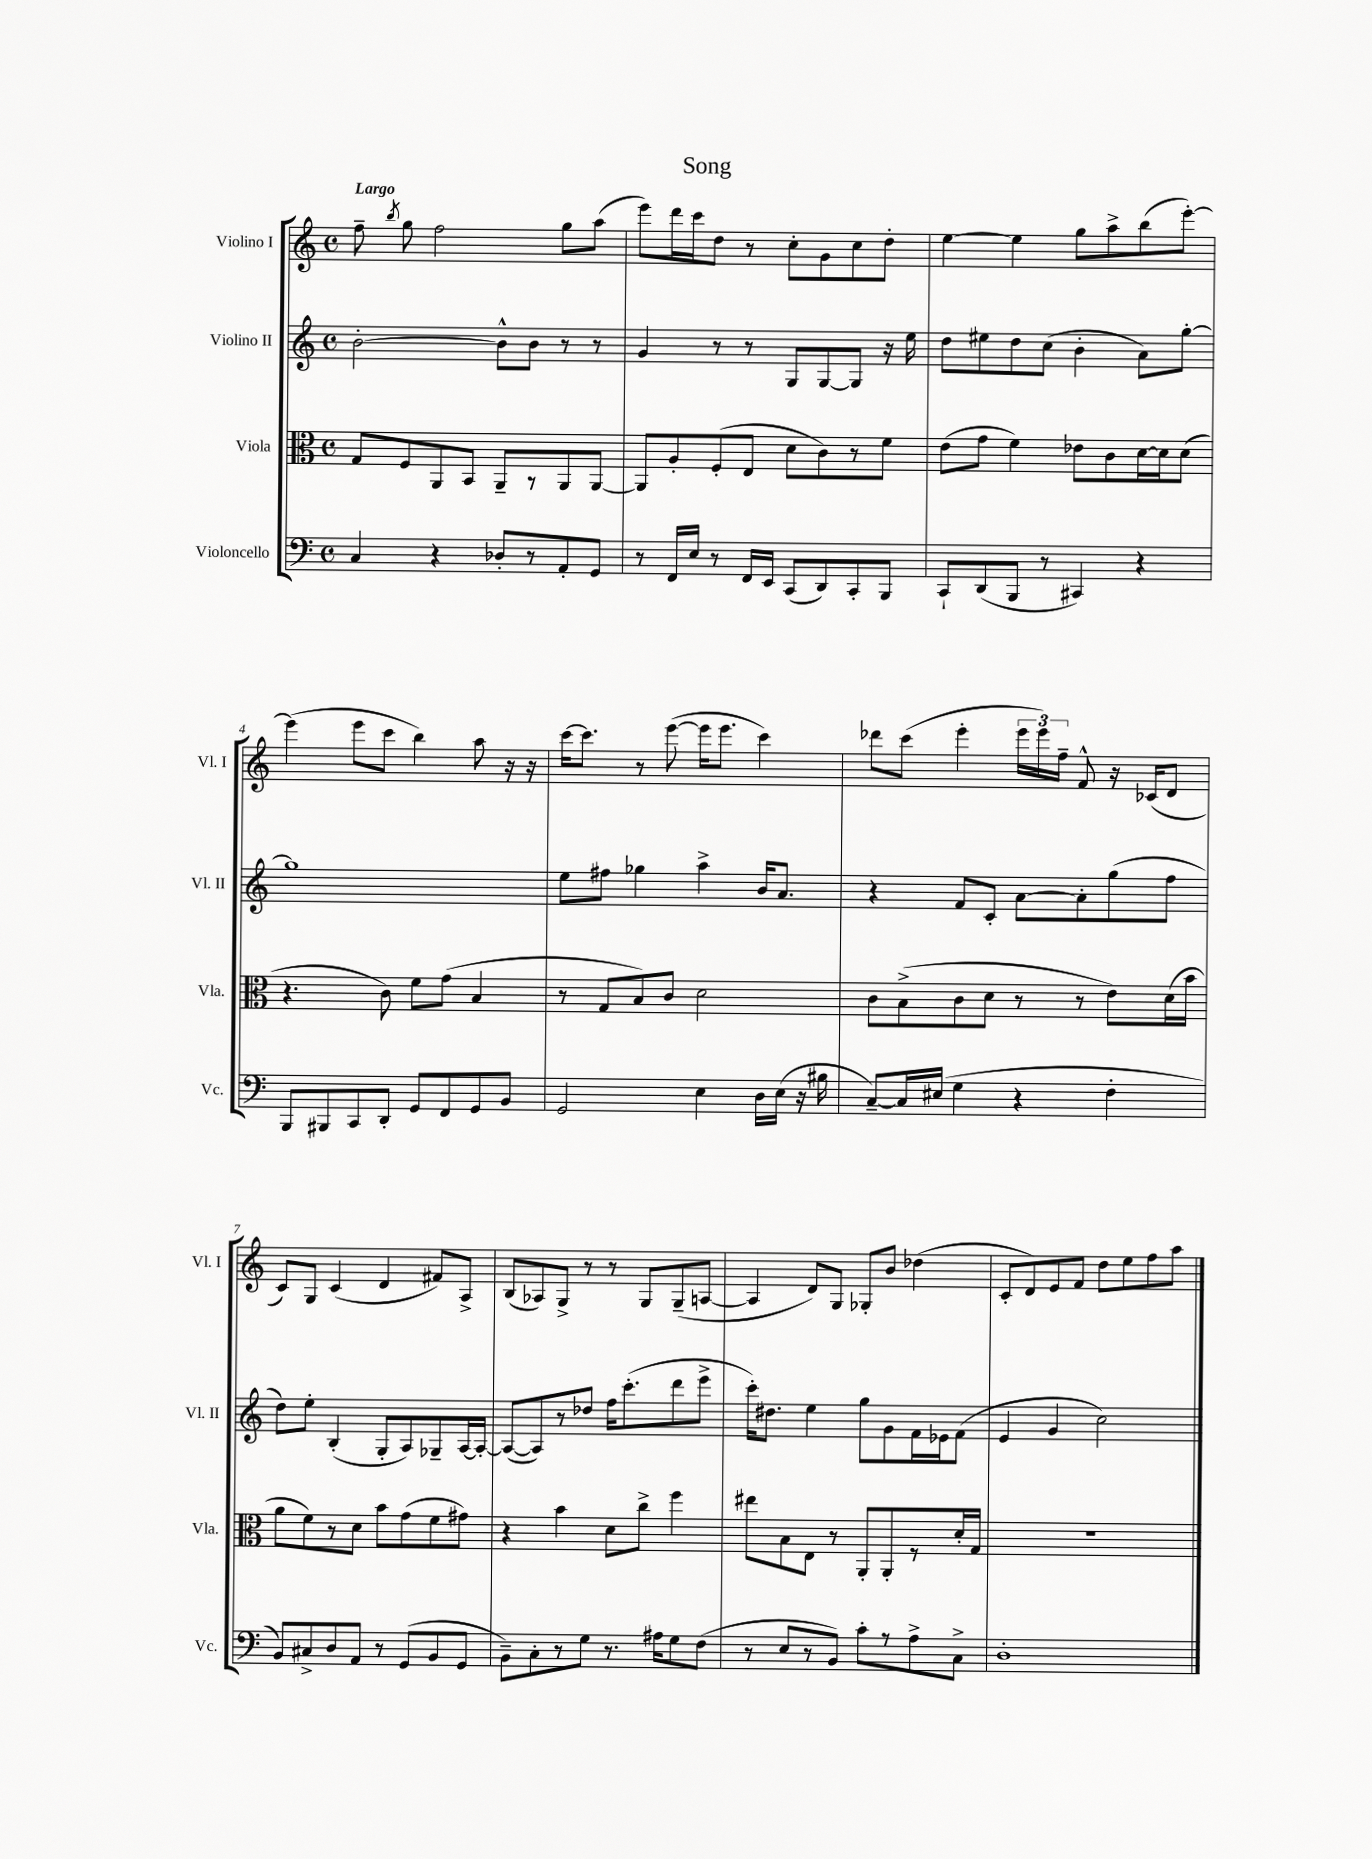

**kern	**kern	**kern	**kern
*staff4	*staff3	*staff2	*staff1
*clefF4	*clefC3	*clefG2	*clefG2
*k[]	*k[]	*k[]	*k[]
*M4/4	*M4/4	*M4/4	*M4/4
*met(c)	*met(c)	*met(c)	*met(c)
4C/	8G/L	[2b'\	8ff~\
.	.	.	8qbb/
.	8F/	.	8gg\
4r	8AA/	.	2ff\
.	8BB/J	.	.
8D-'/L	8AA~/L	8b^^\]L	.
8r	8r	8b\J	.
8AA'/	8AA/	8r	8gg\L
8GG/J	[8AA/J	8r	(8aa\J
=	=	=	=
8r	8AA/]L	4g/	8eee\L)
16FF/LL	8A'/	.	16ddd\L
16E/JJ	.	.	16ccc\J
8r	(8F'/	8r	8dd\J
16FF/LL	8E/J	8r	8r
16EE/JJ	.	.	.
(8CC/L	8d\L	8G/L	8cc'\L
8DD/)	8c\)	[8G/	8g\
8CC'/	8r	8G/]J	8cc\
8BBB/J	8f\J	16r	8dd'\J
.	.	16ee\	.
=	=	=	=
8CC`/L	(8e\L	8dd\L	[4ee\
(8DD/	8g\J	8ee#\	.
8BBB/J	4f\)	8dd\	4ee\]
8r	.	(8cc\J	.
4CC#/)	8e-\L	4b'\	8gg\L
.	8c\	.	8aa^\
4r	[16d\L	8a\L)	(8bb\
.	16d\]J	.	.
.	(8d\J	[8gg'\J	[8eee'\J)
=	=	=	=
8BBB/L	4.r	1gg]	(4eee\]
8BBB#/	.	.	.
8CC/	.	.	8eee\L
8DD'/J	8c\)	.	8ccc\J
8GG/L	8f\L	.	4bb\)
8FF/	(8g\J	.	.
8GG/	4B/	.	8aa\
8BB/J	.	.	16r
.	.	.	16r
=	=	=	=
2GG/	8r	8ee\L	[16ccc\LK
.	.	.	8.ccc\]J
.	8G/L	8ff#\J	.
.	8B/)	4gg-\	8r
.	8c/J	.	([8eee\
4E\	2d\	4aa^\	16eee\]LK
.	.	.	8.eee\J
16D\LL	.	16b/LK	4ccc\)
(16E\JJ	.	8.a/J	.
16r	.	.	.
16B#\	.	.	.
=	=	=	=
[8C~/L)	8c\L	4r	8ddd-\L
16C/]L	(8B^\	.	(8ccc\J
(16E#/JJ	.	.	.
4G\	8c\	8f/L	4eee'\
.	8d\J	8c'/J	.
4r	8r	[8a\L	24eee\LL
.	.	.	24eee\)
.	.	.	24ff~\JJ
.	8r	8a'\]	8f^^/
4F'\	8e\L)	(8gg\	16r
.	.	.	(16c-/LK
.	(16d\L	8ff\J	8d/J
.	16b\JJ	.	.
=	=	=	=
8BB/L)	8a\L	8dd\L)	8c/L)
8C#^/	8f\)	8ee'\J	8G/J
8D/	8r	(4B'/	(4c/
8AA/J	8d\J	.	.
8r	8b\L	8G'/L	4d/
(8GG/L	(8g\	8A/)	.
8BB/	8f\	8G-~/	8f#/L)
8GG/J	8g#\J)	[16A/L	8A^/J
.	.	16A'/_JJ	.
=	=	=	=
8BB~\L)	4r	(8A/_L	(8B/L
8C'\	.	8A/])	8A-/)
8r	4b\	8r	8G^/J
8G\J	.	8dd-/J	8r
8.r	8d\L	16ff\LK	8r
.	.	(8.ccc'\	.
.	8cc^\J	.	8G/L
16A#\LK	.	.	.
8G\	4ff\	8ddd\	(8G~/
(8F\J	.	8eee^\J	[8A/J
=	=	=	=
8r	8ee#\L	16ccc'\LK)	4A/]
.	.	8.dd#\J	.
8E/L	8B\	.	.
8r	8E\J	4ee\	8d/L)
8BB/J)	8r	.	8G/J
8c'\L	8AA'/L	8gg\L	8G-'/L
8r	8AA'/	8g\	8b/J
8A^\	8r	16f\L	(4dd-\
.	.	16e-\J	.
8C^\J	16d'/L	(8f\J	.
.	16G/JJ	.	.
=	=	=	=
1D'	1r	4e/	8c'/L
.	.	.	8d/)
.	.	4g/	8e/
.	.	.	8f/J
.	.	2cc\)	8dd\L
.	.	.	8ee\
.	.	.	8ff\
.	.	.	8aa\J
==	==	==	==
*-	*-	*-	*-
